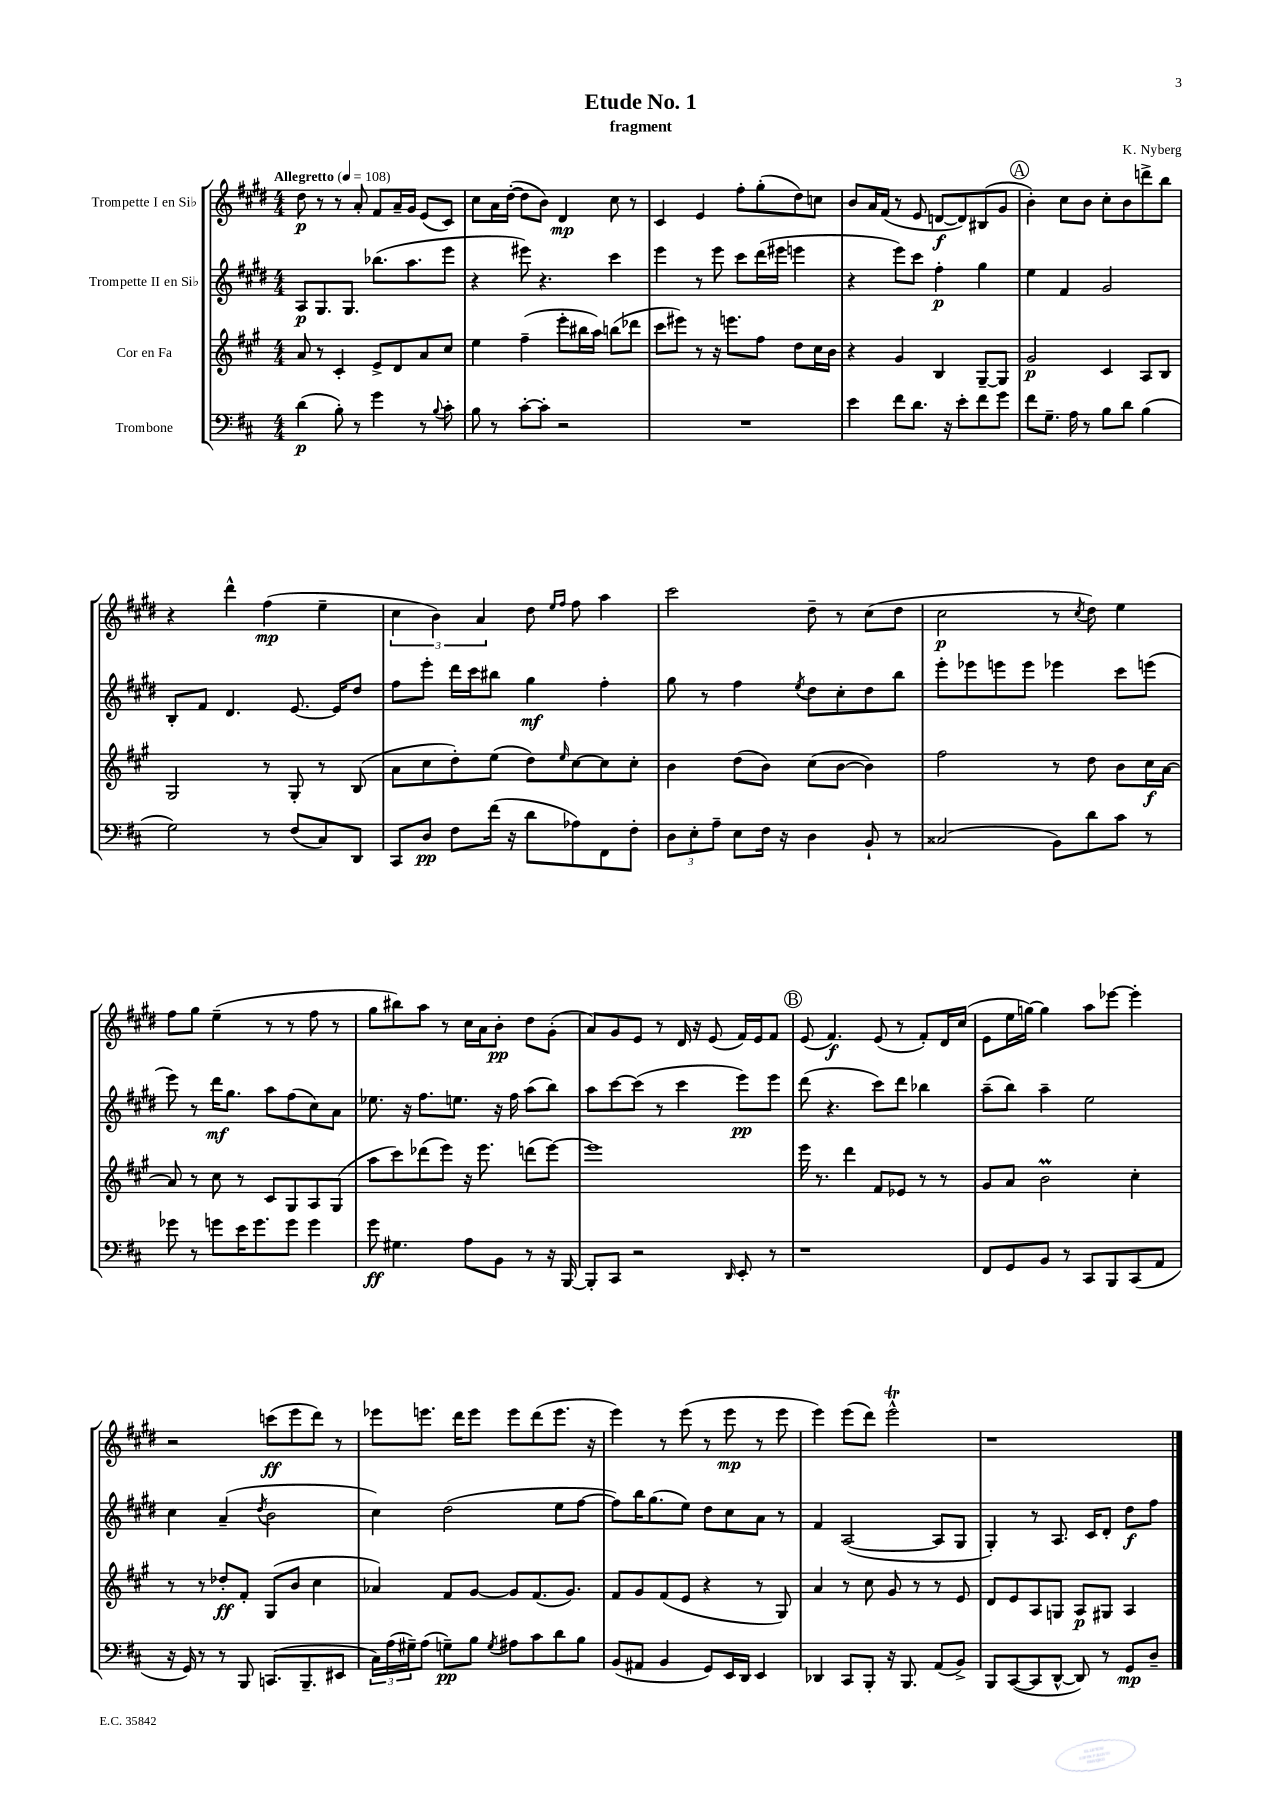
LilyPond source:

\header { title = "Etude No. 1" composer = "K. Nyberg" subtitle = "fragment" }
<<
\new StaffGroup <<
\new Staff = "s0" \with { instrumentName = "Trompette I en Sib" } {
    \clef treble \key e \major \numericTimeSignature \time 4/4 \tempo "Allegretto" 4 = 108
    dis''8\p r8 r8 a'8-. fis'8 a'16-- gis'16 e'8( cis'8) |
    cis''8 a'16 dis''16~-.( dis''8 b'8) dis'4\mp cis''8 r8 |
    cis'4 e'4 fis''8-. gis''8-.( dis''8) c''8 |
    b'8 a'16 fis'16( r8 e'8 d'8~\f d'8) bis8( gis'8 |
    \mark \markup { \circle "A" } b'4-.) cis''8 b'8 cis''8-. b'8 d'''8-> b''8 |
    r4 dis'''4-^ fis''4\mp( e''4-- |
    \tuplet 3/2 { cis''4 b'4) a'4 } dis''8 \grace { e''16 fis''16 } fis''8 a''4 |
    cis'''2 dis''8-- r8 cis''8( dis''8 |
    cis''2\p r8 \acciaccatura { cis''8 } dis''8) e''4 |
    fis''8 gis''8 e''4--( r8 r8 fis''8 r8 |
    gis''8 bis''8) a''8 r8 cis''16 a'16 b'8-.\pp dis''8 gis'8-.( |
    a'8) gis'8 e'8 r8 dis'16 r16 e'8( fis'16) e'16 fis'8 |
    \mark \markup { \circle "B" } e'8( fis'4.\f) e'8( r8 fis'8-.) dis'16 cis''16( |
    e'8 e''16 g''16~) g''4 a''8 ees'''8~ ees'''4-. |
    r2 c'''8\ff( e'''8 dis'''8) r8 |
    ees'''8 e'''8. dis'''16 e'''8 e'''8 dis'''8( e'''8. r16 |
    e'''4) r8 e'''8( r8 e'''8\mp r8 e'''8 |
    e'''4) e'''8( dis'''8) e'''2-^\trill |
    r1 \bar "|." |
}
\new Staff = "s1" \with { instrumentName = "Trompette II en Sib" } {
    \clef treble \key e \major \numericTimeSignature \time 4/4
    a8\p gis8. gis8. bes''8.( a''8. e'''8 |
    r4 eis'''8) r4. cis'''4 |
    e'''4 r8 e'''8 cis'''8 dis'''16( eis'''16 e'''4 |
    r4 e'''8) cis'''8 fis''4-.\p gis''4 |
    \mark \markup { \circle "A" } e''4 fis'4 gis'2 |
    b8-. fis'8 dis'4. e'8.~ e'16 dis''8 |
    fis''8 e'''8-. dis'''16 cis'''16 bis''8 gis''4\mf fis''4-. |
    gis''8 r8 fis''4 \acciaccatura { e''8 } dis''8 cis''8-. dis''8 b''8 |
    e'''8-. ees'''8 e'''8 e'''8 ees'''4 cis'''8 e'''8( |
    e'''8) r8 dis'''16\mf gis''8. a''8 fis''8( cis''8) a'8 |
    ees''8. r16 fis''8. e''8. r16 fis''16 a''8( b''8) |
    a''8 cis'''8~ cis'''8( r8 cis'''4 e'''8\pp) e'''8 |
    \mark \markup { \circle "B" } dis'''8( r4. cis'''8) dis'''8 bes''4 |
    a''8--( b''8) a''4-- e''2 |
    cis''4 a'4--( \acciaccatura { dis''8 } b'2 |
    cis''4) dis''2( e''8 fis''8~ |
    fis''8) b''16 gis''8.( e''8) dis''8 cis''8 a'8 r8 |
    fis'4 a2~( a8 gis8 |
    gis4-.) r8 a8. cis'16 dis'8-. dis''8\f fis''8 \bar "|." |
}
\new Staff = "s2" \with { instrumentName = "Cor en Fa" } {
    \clef treble \key a \major \numericTimeSignature \time 4/4
    a'8 r8 cis'4-. e'8-> d'8 a'8 cis''8 |
    e''4 fis''4--( e'''8-. bis''16 a''16) b''8( des'''8 |
    cis'''8 eis'''8) r8 r16 e'''8. fis''8 d''8 cis''16 b'16 |
    r4 gis'4 b4 gis8~-- gis8 |
    \mark \markup { \circle "A" } gis'2\p cis'4 a8 b8 |
    gis2 r8 gis8-. r8 b8( |
    a'8 cis''8 d''8-.) e''8( d''8) \grace { e''16 } cis''8~ cis''8 cis''8-. |
    b'4 d''8( b'8) cis''8( b'8~ b'4) |
    fis''2 r8 d''8 b'8 cis''16\f a'16~ |
    a'8 r8 cis''8 r8 cis'8 gis8 a8 gis8( |
    a''8 cis'''8) des'''8( e'''8) r16 e'''8. d'''8( e'''8~) |
    e'''1 |
    \mark \markup { \circle "B" } e'''16 r8. d'''4 fis'8 ees'8 r8 r8 |
    gis'8 a'8 b'2\prall cis''4-. |
    r8 r8 des''8-.\ff fis'8-. gis8( b'8 cis''4 |
    aes'4) fis'8 gis'8~ gis'8 fis'8.( gis'8.) |
    fis'8 gis'8 fis'8( e'8 r4 r8 gis8) |
    a'4 r8 cis''8 gis'8 r8 r8 e'8 |
    d'8 e'8 a8 g8 a8\p gis8 a4 \bar "|." |
}
\new Staff = "s3" \with { instrumentName = "Trombone" } {
    \clef bass \key d \major \numericTimeSignature \time 4/4
    d'4\p( b8-.) r8 g'4 r8 \appoggiatura { b8 } cis'8-. |
    b8 r8 cis'8~-. cis'8-. r2 |
    R1 |
    e'4 fis'8 d'8. r16 e'8-. fis'8 g'8 |
    \mark \markup { \circle "A" } fis'8 g8.-- a16 r8 b8 d'8 b4( |
    g2) r8 fis8( cis8) d,8 |
    cis,8 d8\pp fis8 fis'16( r16 d'8 aes8) fis,8 fis8-. |
    \tuplet 3/2 { d8 e8-. a8-- } e8 fis16 r16 d4 b,8-! r8 |
    cisis2( b,8) d'8 cis'8 r8 |
    ges'8 r8 g'8 e'16 g'8. g'8 g'4 |
    g'8\ff gis4. a8 b,8 r8 r16 b,,16~ |
    b,,8-. cis,8 r2 \grace { d,16 } e,8-. r8 |
    \mark \markup { \circle "B" } r1 |
    fis,8 g,8 b,8 r8 cis,8 b,,8 cis,8( a,8 |
    r16 g,16) r8 r8 b,,8 c,8.( b,,8.-- eis,8 |
    \tuplet 3/2 { cis16) a16( gis16--) } a8( g8--\pp) b8 \acciaccatura { g8 } ais8 cis'8 d'8 b8 |
    b,8( ais,8 b,4 g,8) e,16 d,16 e,4 |
    des,4 cis,8 b,,8-. r16 b,,8. a,8( b,8->) |
    b,,8 cis,8~( cis,8 d,8~-^ d,8) r8 g,8\mp d8-- \bar "|." |
}
>>
>>
\layout { \context { \Score \remove "Bar_number_engraver" } }
